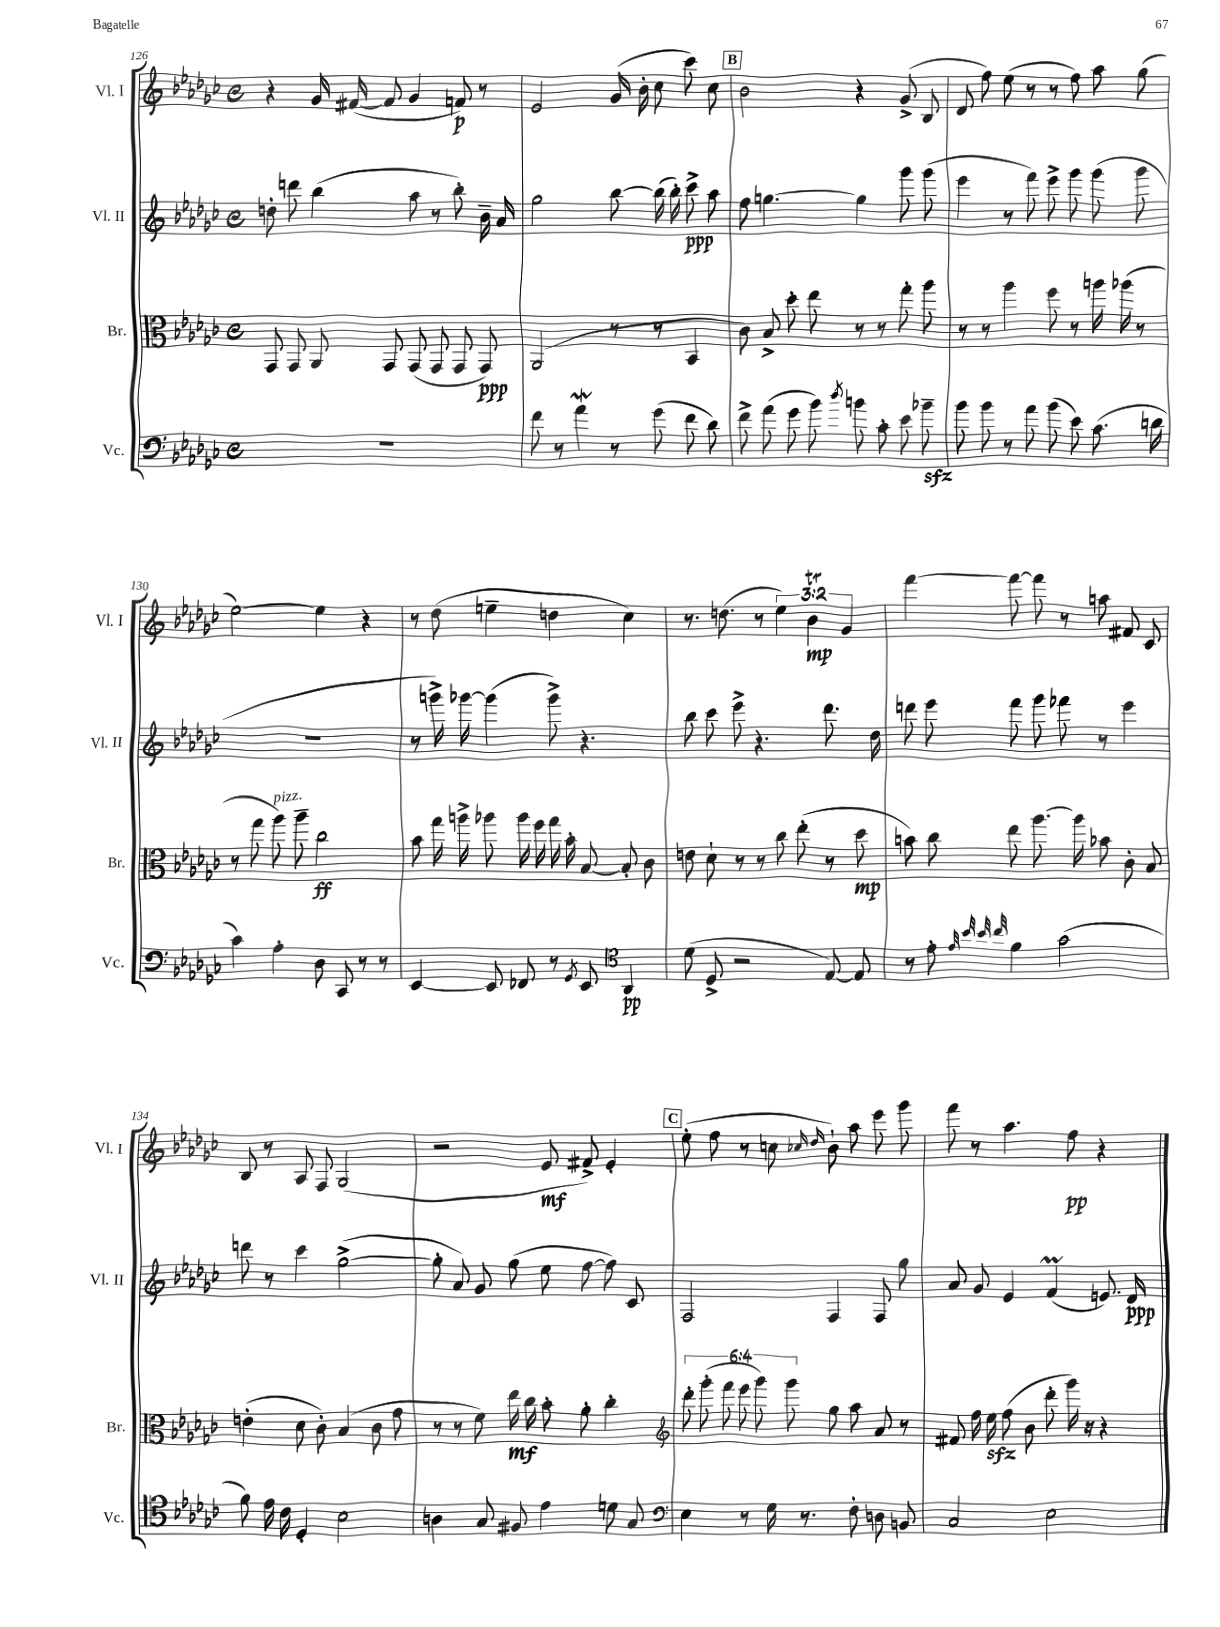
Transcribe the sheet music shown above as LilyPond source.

<<
\new StaffGroup <<
\new Staff = "s0" \with { instrumentName = "Vl. I" shortInstrumentName = "Vl. I" } {
    \clef treble \key ges \major \defaultTimeSignature \time 4/4 \override Staff.TupletNumber.text = #tuplet-number::calc-fraction-text
    \autoBeamOff r4 ges'16 fis'16~( fis'8 ges'4 f'8\p) r8 |
    ees'2 ges'16( bes'16-. ces''8 ces'''8) ces''8 |
    \mark \markup { \box "B" } bes'2 r4 ges'8->( bes8 |
    des'8 f''8) ees''8( r8 r8 f''8) aes''8 ges''8( |
    ees''2~) ees''4 r4 |
    r8 des''8( e''4-- d''4 ces''4) |
    r8. d''8.( r8 \tuplet 3/2 { ees''4) bes'4\trill\mp ges'4 } |
    f'''4~ f'''8~ f'''8 r8 a''8 fis'8 ces'8 |
    bes8 r8 aes8 f8 ges2( |
    r2 ees'8\mf fis'8->) ees'4-. |
    \mark \markup { \box "C" } ees''8-.( f''8 r8 c''8 \grace { ces''16 des''16 } bes'8-!) aes''8 ees'''8 ges'''8 |
    f'''8 r8 aes''4. f''8\pp r4 \bar "|." |
}
\new Staff = "s1" \with { instrumentName = "Vl. II" shortInstrumentName = "Vl. II" } {
    \clef treble \key ges \major \defaultTimeSignature \time 4/4
    \autoBeamOff d''8-. d'''8 bes''4( aes''8 r8 bes''8-.) bes'16-- aes'16 |
    ges''2 bes''8~ bes''16( bes''16-.) ces'''8->\ppp aes''8 |
    \mark \markup { \box "B" } f''8 g''4.~ g''4 ges'''8 ges'''8( |
    ees'''4 r8 f'''8) ees'''8-> ges'''8 ges'''8( ges'''8 |
    R1 |
    r8 g'''16->) ges'''16~ ges'''4( ges'''8->) r4. |
    bes''8 ces'''8 ees'''8-> r4. des'''8. des''16 |
    d'''8 ees'''8 f'''8 ges'''8 fes'''8 r8 ees'''4 |
    d'''8 r8 ces'''4 ges''2~->( |
    ges''8-. aes'8) ges'8 ges''8( ees''8 f''8~ f''8) ces'8 |
    \mark \markup { \box "C" } f2 f4 f8 ges''8 |
    aes'8 ges'8 ees'4 f'4\prall( e'8.) des'16\ppp \bar "|." |
}
\new Staff = "s2" \with { instrumentName = "Br." shortInstrumentName = "Br." } {
    \clef alto \key ges \major \defaultTimeSignature \time 4/4 \override Staff.TupletNumber.text = #tuplet-number::calc-fraction-text
    \autoBeamOff ges,8 ges,8 aes,8 ges,8 ges,8( ges,8 ges,8 ges,8\ppp) |
    aes,2( r8 r8 bes,4 |
    \mark \markup { \box "B" } ces'8) bes8-> des''8-. ees''8 r8 r8 ges''8-. aes''8 |
    r8 r8 aes''4 f''8 r8 a''16 aes''16( r8 |
    r8 ges''8 aes''8^\markup { \italic "pizz." }) aes''8-- ces''2\ff |
    bes'8 ges''16 a''16-> aes''8 aes''16 f''16 ges''16 bes'16-. bes8~ bes8-. ces'8 |
    e'8 des'8-! r8 r8 ces''8 ees''8-.( r8 des''8\mp |
    b'8) ces''8 ees''8 aes''8.~ aes''16 bes'8 ces'8-. bes8 |
    e'4-.( des'8 ces'8-.) bes4( ces'8 ges'8 |
    r8 r8 f'8) ees''16\mf ces''16 bes'8-. aes'8-. ces''4-. |
    \mark \markup { \box "C" } \clef treble \tuplet 6/4 { des'''8-. ges'''8-.( f'''8 ees'''8 ges'''8) ges'''8 } ges''8 aes''8 aes'8 r8 |
    fis'8 f''16 ees''16\sfz f''8( bes'8 des'''8-. ges'''16) r16 r4 \bar "|." |
}
\new Staff = "s3" \with { instrumentName = "Vc." shortInstrumentName = "Vc." } {
    \clef bass \key ges \major \defaultTimeSignature \time 4/4
    \autoBeamOff R1 |
    f'8 r8 aes'4\mordent r8 ges'8( f'8 des'8) |
    \mark \markup { \box "B" } f'8-> aes'8( ges'8 bes'8) \acciaccatura { des''8 } b'8 ces'8-. ees'8 bes'8--\sfz |
    bes'8 bes'8 r8 aes'8 bes'8( ees'8) ces'8.( d'16 |
    ces'4) aes4-. des8 ces,8 r8 r8 |
    ees,4~ ees,8 fes,8 r8 \acciaccatura { ges,8 } ees,8 \clef tenor aes,4\pp |
    des'8( des8-> r2 ees8~) ees8 |
    r8 ees'8-. \grace { ees'32 bes'32 bes'32 ces''32 } f'4 ges'2( |
    f'8) ees'16 ces'16 des4-. bes2 |
    a4 ges8 fis8 ees'4 d'8 ges8 |
    \mark \markup { \box "C" } \clef bass ees4 r8 ges16 r8. f8-. d8 b,8 |
    ces2 ees2 \bar "|." |
}
>>
>>
\layout { \context { \Score currentBarNumber = #126 } }
